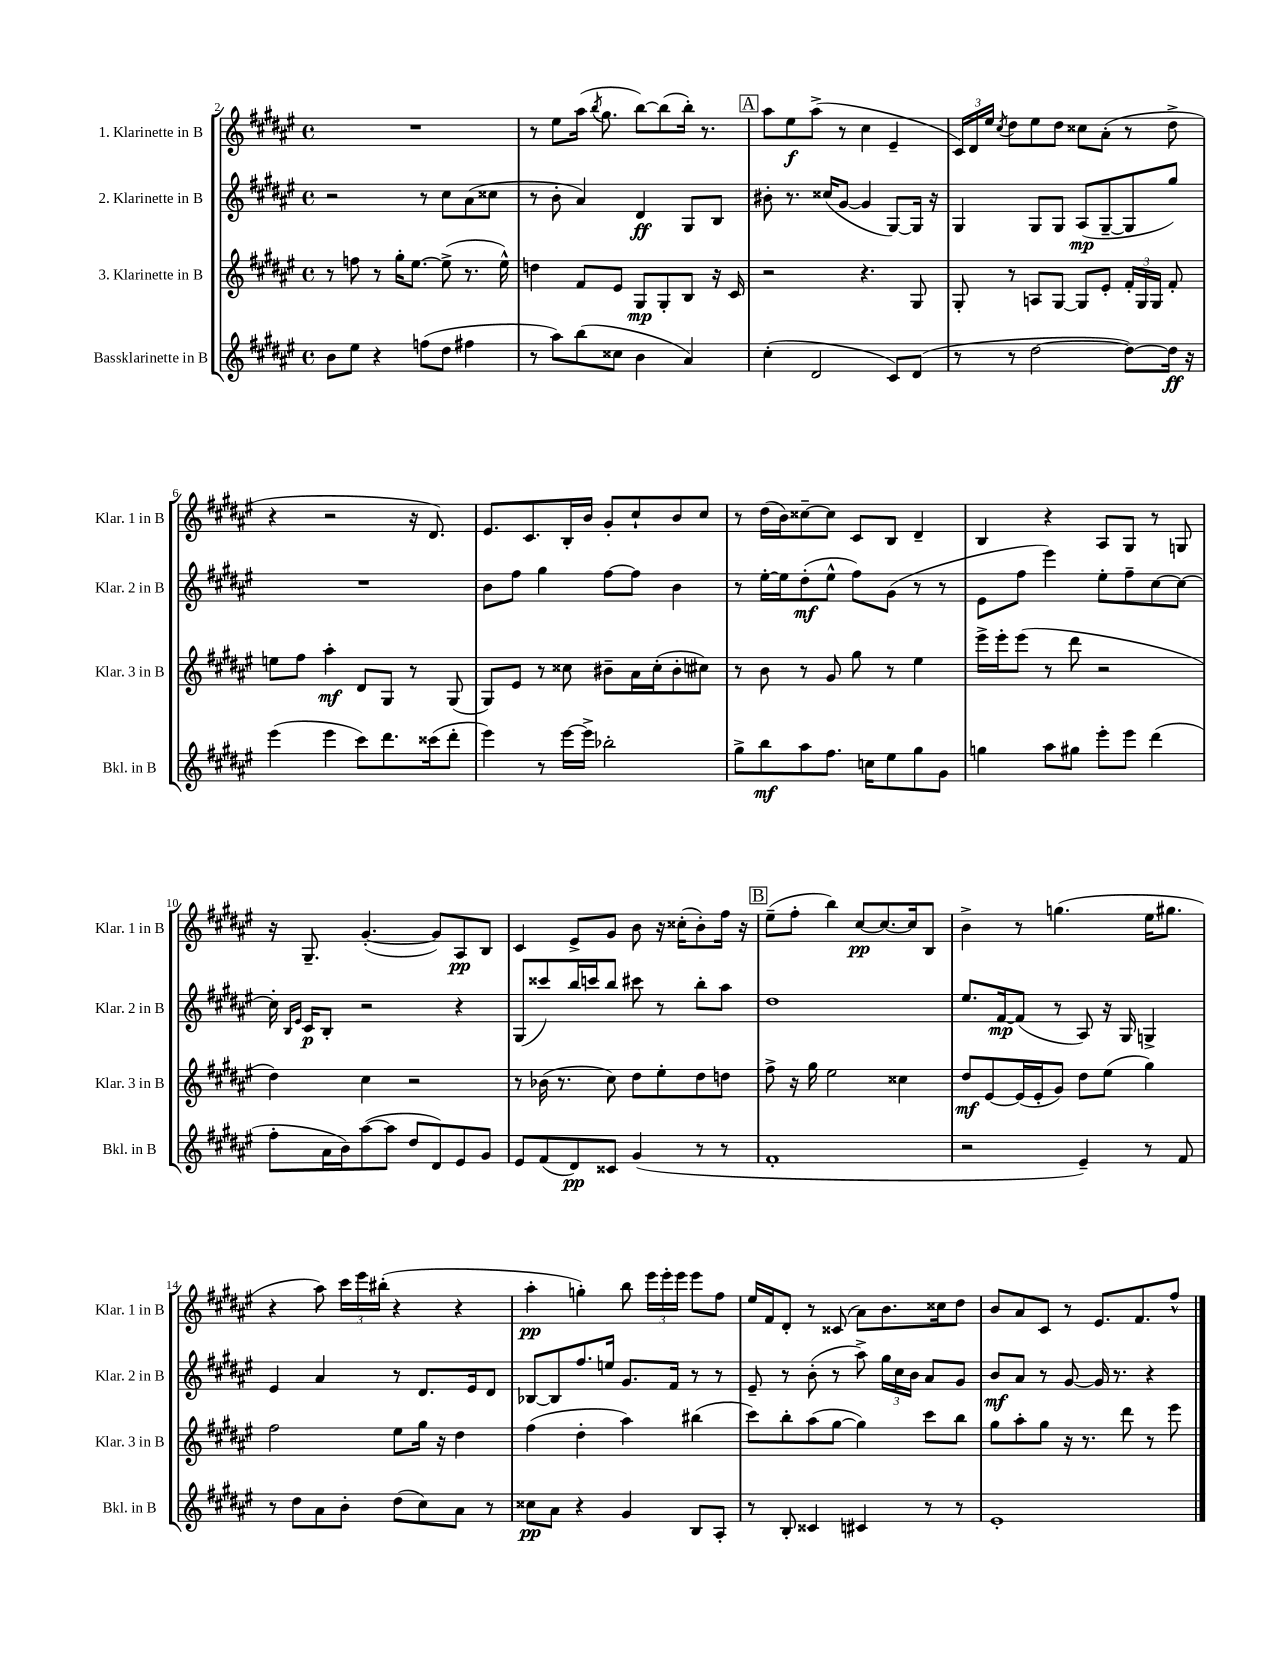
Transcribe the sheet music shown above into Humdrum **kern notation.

**kern	**kern	**kern	**kern
*staff4	*staff3	*staff2	*staff1
*clefG2	*clefG2	*clefG2	*clefG2
*k[f#c#g#d#a#e#]	*k[f#c#g#d#a#e#]	*k[f#c#g#d#a#e#]	*k[f#c#g#d#a#e#]
*M4/4	*M4/4	*M4/4	*M4/4
*met(c)	*met(c)	*met(c)	*met(c)
8b	8r	2r	1r
8ee#	8ff	.	.
4r	8r	.	.
.	16gg#'	.	.
.	[8.ee#	.	.
(8ff	.	8r	.
8dd#	(8ee#^]	8cc#	.
4ff#	8.r	(8a#	.
.	.	8cc##	.
.	16ee#^^)	.	.
=	=	=	=
8r	4dd	8r	8r
8aa#)	.	8b'	8ee#
(8bb	8f#	4a#)	(16aa#
.	.	.	8qbb
.	.	.	8.gg#
8cc##	8e#	.	.
4b	8G#	4d#	[8bb)
.	8G#'	.	(8bb]
4a#)	8B	8G#	16bb')
.	.	.	8.r
.	16r	8B	.
.	16c#	.	.
=	=	=	=
(4cc#'	2r	8b#'	8aa#
.	.	8.r	8ee#
2d#	.	.	(8aa#^
.	.	(16cc##	.
.	.	[8g#	8r
.	4.r	4g#]	4cc#
8c#)	.	[8G#)	4e#~
(8d#	8G#	16G#]	.
.	.	16r	.
=	=	=	=
8r	8G#'	4G#	24c#)
.	.	.	24d#
.	.	.	24ee#
.	.	.	8qcc#
8r	8r	.	8dd#
[2dd#	8A	8G#	8ee#
.	[8G#	8G#	8dd#
.	8G#]	(8A#	8cc##
.	8e#'	[8G#~	(8a#'
8dd#_)	24f#'	8G#]	8r
.	24G#	.	.
.	24G#	.	.
16dd#]	8f#'	8gg#)	8dd#^
16r	.	.	.
=	=	=	=
(4eee#	8ee	1r	4r
.	8ff#	.	.
4eee#	4aa#'	.	2r
8ccc#)	8d#	.	.
8.ddd#	8G#	.	.
.	8r	.	16r
(16ccc##	.	.	8.d#)
8ddd#'	(8G#	.	.
=	=	=	=
4eee#)	8G#)	8b	8.e#
.	8e#	8ff#	.
.	.	.	8.c#
8r	8r	4gg#	.
[16eee#	8cc##	.	16B'
16eee#^]	.	.	16b
2bb-'	8b#~	[8ff#	8g#'
.	16a#	8ff#]	8cc#`
.	(16cc##'	.	.
.	8b#'	4b	8b
.	8cc#)	.	8cc#
=	=	=	=
8gg#^	8r	8r	8r
8bb	8b	[16ee#'	(16dd#
.	.	16ee#]	16b)
8aa#	8r	(8dd#'	[8cc##~
8.ff#	8g#	8ee#^^	8cc##]
.	8gg#	8ff#)	8c#
16cc	.	.	.
8ee#	8r	(8g#	8B
8gg#	4ee#	8r	4d#~
8g#	.	8r	.
=	=	=	=
4gg	16eee#^	8e#	4B
.	16eee#'	.	.
.	(8eee#	8ff#	.
8aa#	8r	4eee#)	4r
8gg#	8ddd#	.	.
8eee#'	2r	8ee#'	8A#
8eee#	.	8ff#~	8G#
(4ddd#	.	[8cc#	8r
.	.	8cc#_	8G
=	=	=	=
8ff#'	4dd#)	16cc#']	16r
.	.	16qqB	.
.	.	16qqe#	.
.	.	16c#	8.G#~
16a#	.	8B'	.
16b)	.	.	.
([8aa#	4cc#	2r	([4.g#'
8aa#]	.	.	.
8dd#	2r	.	.
8d#)	.	.	8g#])
8e#	.	4r	8A#
8g#	.	.	8B
=	=	=	=
8e#	8r	(8G#	4c#
(8f#	(16b-	8ccc##)	.
.	8.r	.	.
8d#)	.	16bb	8e#^
.	.	16ccc	.
8c##	8cc#)	8bb	8g#
(4g#	8dd#	8ccc#	8b
.	8ee#'	8r	16r
.	.	.	(16cc##'
8r	8dd#	8bb'	8b')
8r	8dd	8aa#	16ff#
.	.	.	16r
=	=	=	=
1f#'	8ff#^	1dd#	(8ee#~
.	16r	.	8ff#'
.	16gg#	.	.
.	2ee#	.	4bb)
.	.	.	[8cc#
.	.	.	8.cc#_
.	4cc##	.	.
.	.	.	16cc#]
.	.	.	8B
=	=	=	=
2r	8dd#	8.ee#	4b^
.	[8e#	.	.
.	.	[16f#	.
.	(16e#]	(8f#]	8r
.	16e#'	.	.
.	8g#)	8r	(4.gg
4e#~)	8dd#	8A#)	.
.	(8ee#	16r	.
.	.	16G#	.
8r	4gg#)	4G^	16ee#
.	.	.	8.gg#
8f#	.	.	.
=	=	=	=
8r	2ff#	4e#	4r
8dd#	.	.	.
8a#	.	4a#	8aa#)
8b'	.	.	24ccc#
.	.	.	24eee#
.	.	.	(24bb#'
(8dd#	8ee#	8r	4r
8cc#)	16gg#	8.d#	.
.	16r	.	.
8a#	4dd#	.	4r
.	.	16e#	.
8r	.	8d#	.
=	=	=	=
8cc##	(4ff#	[8B-	4aa#'
8a#	.	8B-]	.
4r	4dd#'	8.ff#	4gg')
.	.	16ee	.
4g#	4aa#)	8.g#	8bb
.	.	.	24eee#
.	.	.	24eee#'
.	.	16f#	.
.	.	.	24eee#
8B	(4bb#	8r	8eee#
8A#'	.	8r	8ff#
=	=	=	=
8r	8ccc#)	8e#~	16ee#
.	.	.	16f#
8B'	8bb'	8r	8d#'
4c##	(8aa#	(8b'	8r
.	[8gg#	8r	(8c##
4c#	4gg#])	8aa#^)	8a#)
.	.	24gg#	8.b
.	.	24cc#	.
.	.	24b	.
8r	8ccc#	8a#	.
.	.	.	16cc##
8r	8bb	8g#	8dd#
=	=	=	=
1e#'	8gg#	8b	8b
.	8aa#'	8a#	8a#
.	8gg#	8r	8c#
.	16r	[8g#	8r
.	8.r	.	.
.	.	16g#]	8.e#
.	.	8.r	.
.	8ddd#	.	.
.	.	.	8.f#
.	8r	4r	.
.	8eee#	.	8ff#^^
==	==	==	==
*-	*-	*-	*-
